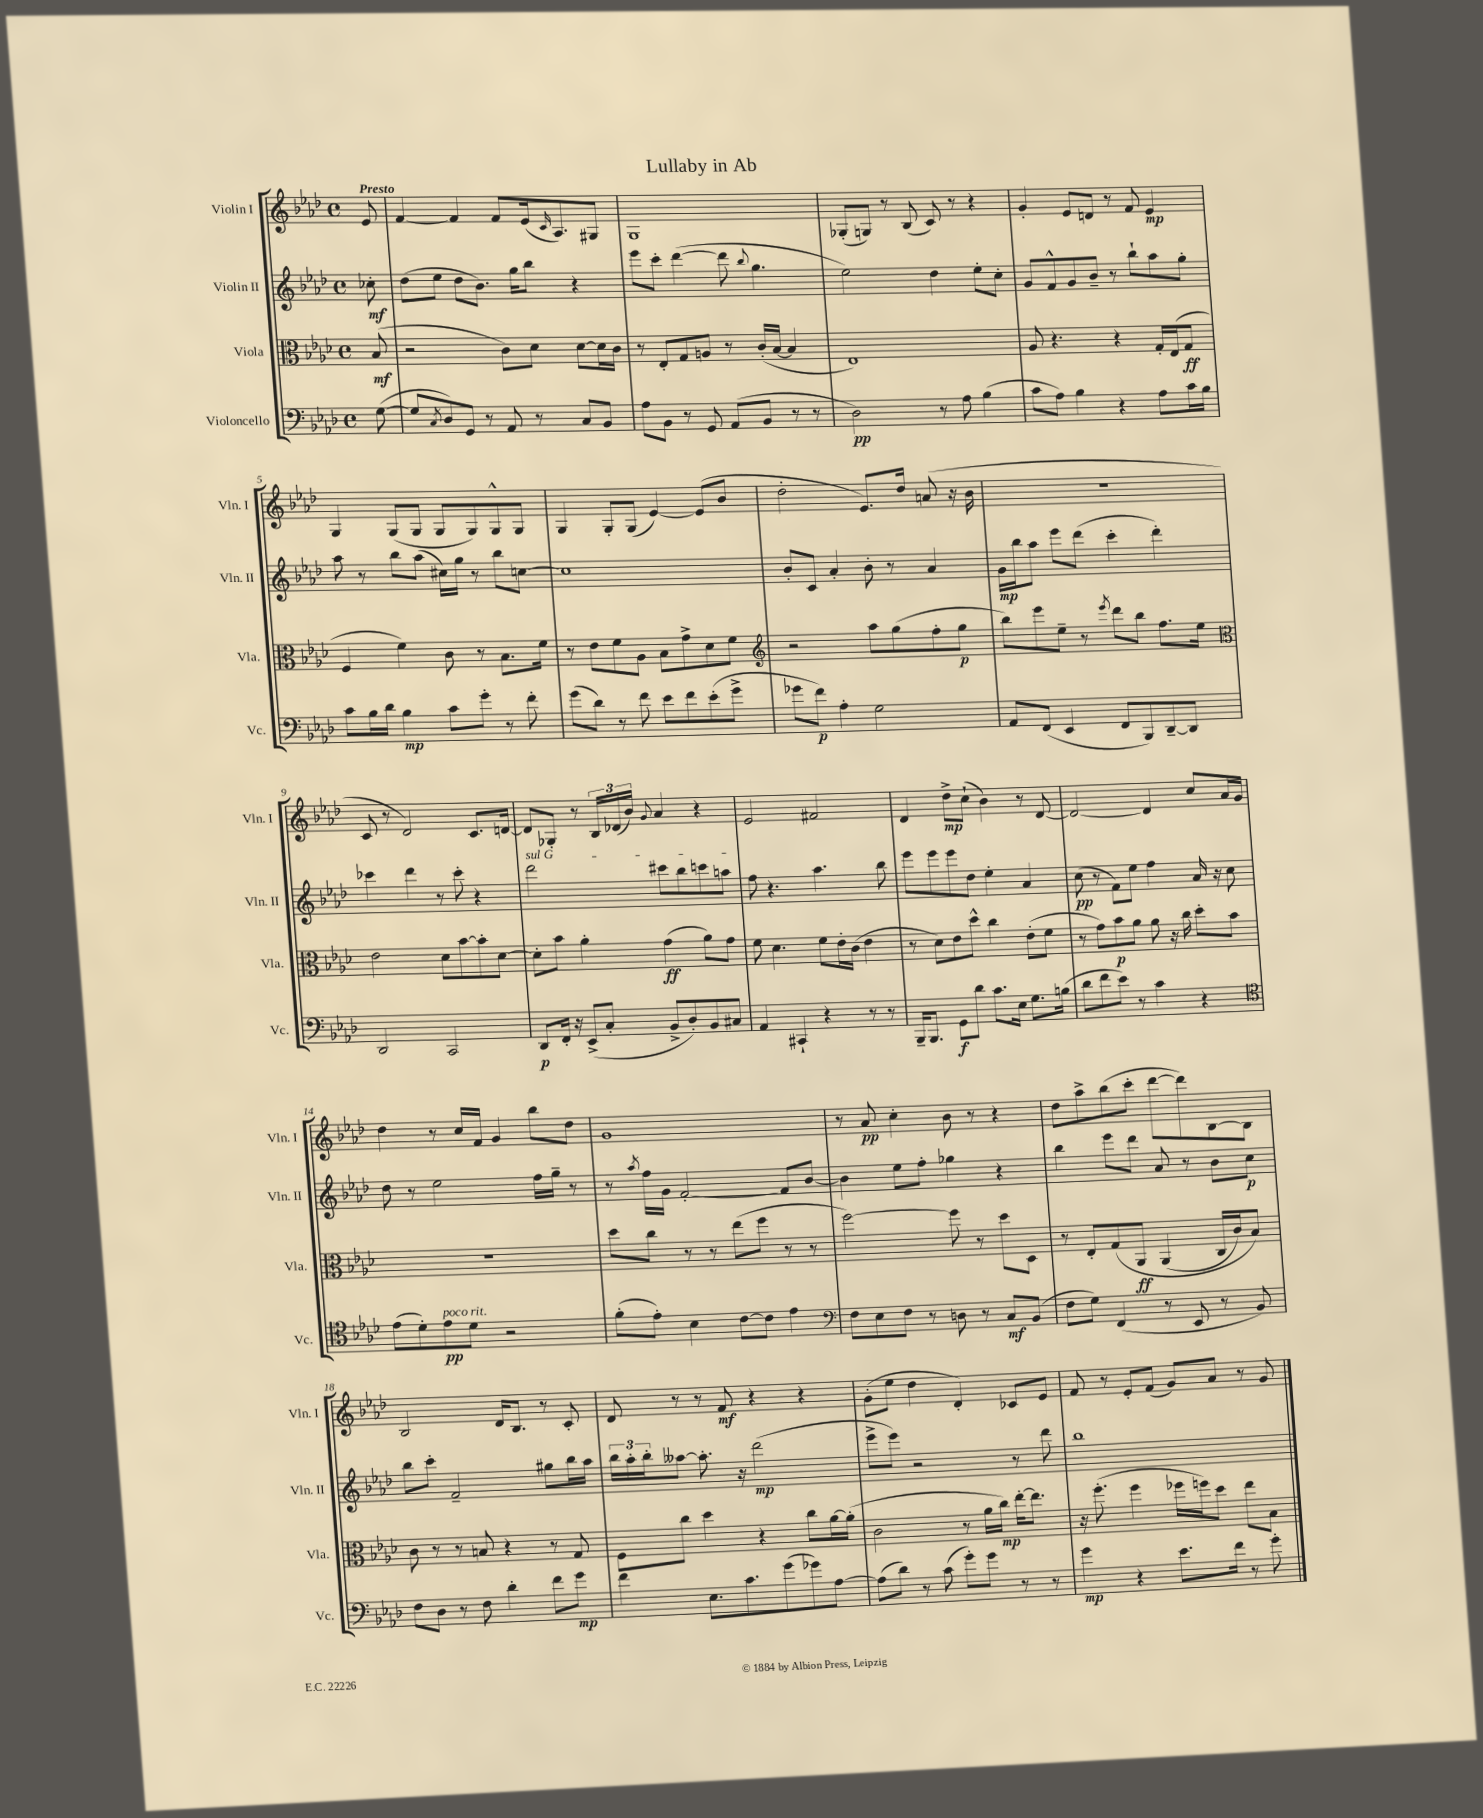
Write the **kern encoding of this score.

**kern	**dynam	**kern	**dynam	**kern	**dynam	**kern	**dynam
*part4	*part4	*part3	*part3	*part2	*part2	*part1	*part1
*staff4	*staff4	*staff3	*staff3	*staff2	*staff2	*staff1	*staff1
*I"Violoncello	*	*I"Viola	*	*I"Violin II	*	*I"Violin I	*
*I'Vc.	*	*I'Vla.	*	*I'Vln. II	*	*I'Vln. I	*
*clefF4	*	*clefC3	*	*clefG2	*	*clefG2	*
*k[b-e-a-d-]	*	*k[b-e-a-d-]	*	*k[b-e-a-d-]	*	*k[b-e-a-d-]	*
*M4/4	*	*M4/4	*	*M4/4	*	*M4/4	*
*met(c)	*	*met(c)	*	*met(c)	*	*met(c)	*
=	=	=	=	=	=	=	=
!	!	!	!	!	!	!LO:TX:a:B:t=Presto	!
([8G\	.	(8B-/	mf	8cc-X'\	mf	8e-/	.
=1	=1	=1	=1	=1	=1	=1	=1
8G/L]	.	2r	.	(8dd-\L	.	[4f/	.
8qC/	.	.	.	.	.	.	.
8D-/)	.	.	.	8ee-\J	.	.	.
8GG/J	.	.	.	8dd-\L	.	4f/]	.
8r	.	.	.	8.b-\J)	.	.	.
8AA-/	.	8c\L)	.	.	.	8f/L	.
.	.	.	.	16gg\KL	.	.	.
8r	.	8d-\J	.	8bb-\J	.	(16e-/k	.
.	.	.	.	.	.	16qqc/	.
.	.	.	.	.	.	8.A-/)	.
8C/L	.	[8d-\L	.	4r	.	.	.
8BB-/J	.	16d-\L]	.	.	.	8G#X/J	.
.	.	16c\JJ	.	.	.	.	.
=2	=2	=2	=2	=2	=2	=2	=2
8A-\L	.	8r	.	8eee-\L	.	1G	.
8BB-\J	.	8E-'/L	.	8ccc'\J	.	.	.
8r	.	8G/	.	([4ddd-\	.	.	.
8GG/	.	8An/J	.	.	.	.	.
(8AA-/L	.	8r	.	8ddd-\]	.	.	.
.	.	.	.	8qqbb-/	.	.	.
8BB-/J	.	(16c'/LL	.	4.gg\	.	.	.
.	.	[16B-/JJ	.	.	.	.	.
8r	.	4B-/]	.	.	.	.	.
8r	.	.	.	.	.	.	.
=3	=3	=3	=3	=3	=3	=3	=3
2D-\)	pp	1E-)	.	2ee-\)	.	(8G-X'/L	.
.	.	.	.	.	.	8Gn/J)	.
.	.	.	.	.	.	8r	.
.	.	.	.	.	.	(8B-/	.
8r	.	.	.	4dd-\	.	8c/)	.
8A-\	.	.	.	.	.	8r	.
(4B-\	.	.	.	8ee-'\L	.	4r	.
.	.	.	.	8cc'\J	.	.	.
=4	=4	=4	=4	=4	=4	=4	=4
8c\L	.	8A-/	.	8g/L	.	4g'/	.
8A-\J)	.	4.r	.	8f^^/	.	.	.
4B-\	.	.	.	8g/	.	8e-/L	.
.	.	.	.	8b-~/J	.	8dn/J	.
4r	.	4r	.	8r	.	8r	.
.	.	.	.	8bb-`\L	.	8f/	.
8A-\L	.	16G'/LL	.	8aa-\	.	4e-/	mp
.	.	(16E-/J	.	.	.	.	.
16c\L	.	8G/J	ff	8gg'\J	.	.	.
16B-\JJ	.	.	.	.	.	.	.
!!LO:LB:g=z
=5	=5	=5	=5	=5	=5	=5	=5
8c\L	.	4F/	.	8aa-\	.	4G/	.
16B-\L	.	.	.	8r	.	.	.
16d-\JJ	.	.	.	.	.	.	.
4B-\	mp	4f\)	.	8bb-\L	.	(8G/L	.
.	.	.	.	(8aa-\J	.	8G/J	.
8c\L	.	8c\	.	16cc#X\LL)	.	8G/L	.
.	.	.	.	16gg\JJ	.	.	.
8g'\J	.	8r	.	8r	.	8G/)	.
8r	.	8.B-\L	.	8bb-\L	.	8G^^/	.
8f'\	.	.	.	[8ccn\J	.	8G/J	.
.	.	16f\Jk	.	.	.	.	.
=6	=6	=6	=6	=6	=6	=6	=6
(8g\L	.	8r	.	1cc]	.	4G/	.
8d-\J)	.	8e-\L	.	.	.	.	.
8r	.	8f\	.	.	.	8G'/L	.
8f\	.	8A-\J	.	.	.	(8G/J	.
8e-\L	.	8B-\L	.	.	.	[4e-/)	.
8f\	.	8g^\	.	.	.	.	.
(8e-'\	.	8d-\	.	.	.	(8e-/L]	.
8g^\J	.	8f\J	.	.	.	8b-/J	.
=7	=7	=7	=7	=7	=7	=7	=7
*	*	*clefG2	*	*	*	*	*
8g-X\L	.	2r	.	8b-'/L	.	2dd-'\	.
8f\J)	p	.	.	8c/J	.	.	.
4A-'\	.	.	.	4a-'/	.	.	.
2G\	.	8aa-\L	.	8b-'\	.	8.e-/L)	.
.	.	(8gg\	.	8r	.	.	.
.	.	.	.	.	.	16dd-/Jk	.
.	.	8ff'\	.	4a-/	.	(8an/	.
.	.	8gg\J	p	.	.	16r	.
.	.	.	.	.	.	16b-\	.
=8	=8	=8	=8	=8	=8	=8	=8
8AA-/L	.	8bb-\L)	.	16g\LL	mp	1r	.
.	.	.	.	16bb-\J	.	.	.
(8FF/J	.	8eee-\	.	8aa-\J	.	.	.
4EE-/	.	8ee-~\J	.	8eee-\L	.	.	.
.	.	8r	.	(8ddd-\J	.	.	.
.	.	8qeee-/	.	.	.	.	.
8FF/L	.	8ddd-\L	.	4ccc'\	.	.	.
8BBB-/)	.	8bb-\J	.	.	.	.	.
[8DD-~/	.	8.ff\L	.	4ddd-'\)	.	.	.
8DD-/J]	.	.	.	.	.	.	.
.	.	16ee-\Jk	.	.	.	.	.
!!LO:LB:g=z
=9	=9	=9	=9	=9	=9	=9	=9
*	*	*clefC3	*	*	*	*	*
2DD-/	.	2e-\	.	4ccc-X\	.	8c/	.
.	.	.	.	.	.	8r	.
.	.	.	.	4ddd-\	.	2d-/)	.
2CC/	.	8d-\L	.	8r	.	.	.
.	.	[8b-\	.	8ccc-'\	.	.	.
.	.	8b-'\]	.	4r	.	8.c/L	.
.	.	[8d-\J	.	.	.	.	.
.	.	.	.	.	.	[16dn/Jk	.
=10	=10	=10	=10	=10	=10	=10	=10
!	!	!	!	!LO:TX:a:i:t=sul G	!	!	!
8DD-/L	p	8d-'\L]	.	2ddd-\	.	8d/L]	.
16FF'/Jk	.	8b-\J	.	.	.	8G-X'/J	.
16r	.	.	.	.	.	.	.
(8EE-^/L	.	4a-'\	.	.	.	8r	.
8C'/J	.	.	.	.	.	24B-/LL	.
.	.	.	.	.	.	(24d-X/	.
.	.	.	.	.	.	24b-/JJ)	.
.	.	.	.	.	.	8qqg/	.
8BB-^/L	.	(4g\	ff	8ccc#X\L	.	4a-/	.
8D-'/)	.	.	.	8bb-\	.	.	.
8BB-/	.	8a-\L)	.	8cccn\	.	4r	.
8C#X/J	.	8g\J	.	8aan\J	.	.	.
=11	=11	=11	=11	=11	=11	=11	=11
4AA-/	.	8f\	.	8ff\	.	2e-/	.
.	.	4.d-\	.	4.r	.	.	.
4CC#X`/	.	.	.	.	.	.	.
4r	.	8f\L	.	4.aa-\	.	2f#X/	.
.	.	16e-'\L	.	.	.	.	.
.	.	(16c\JJ	.	.	.	.	.
8r	.	4e-\	.	.	.	.	.
8r	.	.	.	8bb-\	.	.	.
=12	=12	=12	=12	=12	=12	=12	=12
16BBB-~/KL	.	8r	.	8eee-\L	.	4d-/	.
8.BBB-/J	.	.	.	.	.	.	.
.	.	8d-\L)	.	8eee-\	.	.	.
8GG\L	f	8e-\	.	8eee-\	.	8dd-^\L	mp
8d-\J	.	8dd-^^\J	.	8dd-\J	.	(8cc`\J	.
8.c\L	.	4cc\	.	4ee-'\	.	4b-\)	.
16E-\Jk	.	.	.	.	.	.	.
8.G\L	.	(8e-'\L	.	4a-/	.	8r	.
.	.	8f\J	.	.	.	[8d-/	.
(16Bn\Jk	.	.	.	.	.	.	.
=13	=13	=13	=13	=13	=13	=13	=13
8d-\L	.	8r	.	(8cc\	pp	2d-/_	.
8f\	.	8g\L)	.	8r	.	.	.
8e-\J)	.	8b-\	p	8f\L)	.	.	.
8r	.	8a-\J	.	8ee-\J	.	.	.
4c\	.	8a-\	.	4ff\	.	4d-/]	.
.	.	16r	.	.	.	.	.
.	.	16cc\	.	.	.	.	.
4r	.	8dd-'\L	.	16a-/	.	8cc/L	.
.	.	.	.	16r	.	.	.
.	.	8b-\J	.	8cc\	.	16a-/L	.
.	.	.	.	.	.	16g/JJ	.
!!LO:LB:g=z
=14	=14	=14	=14	=14	=14	=14	=14
*clefC4	*	*	*	*	*	*	*
(8e-\L	.	1r	.	8dd-\	.	4dd-\	.
8d-'\)	.	.	.	8r	.	.	.
!LO:TX:a:i:t=poco rit.	!	!	!	!	!	!	!
8e-\	pp	.	.	2ee-\	.	8r	.
8d-\J	.	.	.	.	.	16cc/LL	.
.	.	.	.	.	.	16f/JJ	.
2r	.	.	.	.	.	4g/	.
.	.	.	.	16ff\LL	.	8bb-\L	.
.	.	.	.	16gg~\JJ	.	.	.
.	.	.	.	8r	.	8dd-\J	.
=15	=15	=15	=15	=15	=15	=15	=15
(8f'\L	.	8dd-\L	.	8r	.	1g	.
.	.	.	.	8qaa-/	.	.	.
8e-'\J)	.	8cc\J	.	16ff\LL	.	.	.
.	.	.	.	16g\JJ	.	.	.
4B-\	.	8r	.	[2f'/	.	.	.
.	.	8r	.	.	.	.	.
[8c\L	.	(8ee-\L	.	.	.	.	.
8c\J]	.	8ff\J	.	.	.	.	.
4e-\	.	8r	.	8f/L]	.	.	.
.	.	8r	.	[8b-/J	.	.	.
=16	=16	=16	=16	=16	=16	=16	=16
*clefF4	*	*	*	*	*	*	*
8F\L	.	[2ff\)	.	4b-\]	.	8r	.
8E-\	.	.	.	.	.	8a-/	pp
8F\J	.	.	.	8ee-\L	.	4cc'\	.
8r	.	.	.	8ff'\J	.	.	.
8Dn\	.	8ff\]	.	4gg-X\	.	8b-\	.
8r	.	8r	.	.	.	8r	.
8C/L	mf	8dd-\L	.	4r	.	4r	.
(8BB-/J	.	8D-\J	.	.	.	.	.
=17	=17	=17	=17	=17	=17	=17	=17
8F\L	.	8r	.	4bb-\	.	8dd-\L	.
8G\J)	.	8E-'/L	.	.	.	8aa-^\	.
(4FF/	.	(8G/	.	8eee-\L	.	(8bb-\	.
.	.	8AA-/J	ff	8ddd-\J	.	8ccc'\J	.
8r	.	(4AA-/	.	8a-/	.	[8ddd-\L	.
8EE-/	.	.	.	8r	.	8ddd-\])	.
8r	.	16C/LL	.	8b-\L	.	[8B-\	.
.	.	16c/J)	.	.	.	.	.
8BB-/)	.	8B-/J)	.	8cc\J	p	8B-\J]	.
!!LO:LB:g=z
=18	=18	=18	=18	=18	=18	=18	=18
8F\L	.	8c\	.	8bb-\L	.	2B-/	.
8D-\J	.	8r	.	8ccc'\J	.	.	.
8r	.	8r	.	2f~/	.	.	.
8F\	.	8Bn/	.	.	.	.	.
4d-'\	.	4r	.	.	.	16d-/KL	.
.	.	.	.	.	.	8.B-/J	.
8f\L	.	8r	.	8gg#X\L	.	8r	.
8g\J	mp	8G/	.	16bb-\L	.	8c'/	.
.	.	.	.	16aa-\JJ	.	.	.
=19	=19	=19	=19	=19	=19	=19	=19
4f\	.	8F\L	.	24bb-\LL	.	8d-/	.
.	.	.	.	24aa-'\	.	.	.
.	.	.	.	24bb-'\J	.	.	.
.	.	8cc\J	.	[8aa--X\J	.	8r	.
8.E-\L	.	4dd-\	.	8.aa--'\]	.	8r	.
.	.	.	.	.	.	8f/	mf
8.c\	.	.	.	16r	.	.	.
.	.	4r	.	(2ddd-\	mp	4r	.
(8g\	.	.	.	.	.	.	.
8g-X\)	.	8cc\L	.	.	.	4r	.
[8A-\J	.	[16a-\L	.	.	.	.	.
.	.	(16a-'\JJ]	.	.	.	.	.
=20	=20	=20	=20	=20	=20	=20	=20
(8A-\L]	.	2c\	.	8eee-^\L	.	(8g'\L	.
8d-\J)	.	.	.	8eee-\J)	.	8ee-\J	.
8r	.	.	.	2r	.	4dd-\	.
(8c\	.	.	.	.	.	.	.
8g'\L)	.	8r	.	.	.	4d-'/)	.
8g\J	.	16a-\LL	.	.	.	.	.
.	.	16cc\JJ)	mp	.	.	.	.
8r	.	[16ee-'\KL	.	8r	.	8c-X/L	.
.	.	8.ee-\J]	.	.	.	.	.
8r	.	.	.	8ddd-\	.	8e-/J	.
=21	=21	=21	=21	=21	=21	=21	=21
4g\	mp	16r	.	1bb-	.	8f/	.
.	.	(8.ff'\	.	.	.	.	.
.	.	.	.	.	.	8r	.
4r	.	4ff\	.	.	.	8e-'/L	.
.	.	.	.	.	.	(8f/J	.
8.e-\L	.	16ff-X\LL	.	.	.	8g/L)	.
.	.	16ffn\J)	.	.	.	.	.
.	.	8dd-\J	.	.	.	8a-/J	.
16f\Jk	.	.	.	.	.	.	.
8r	.	8ee-\L	.	.	.	8r	.
8g'\	.	8B-\J	.	.	.	8g/	.
==	==	==	==	==	==	==	==
*-	*-	*-	*-	*-	*-	*-	*-
